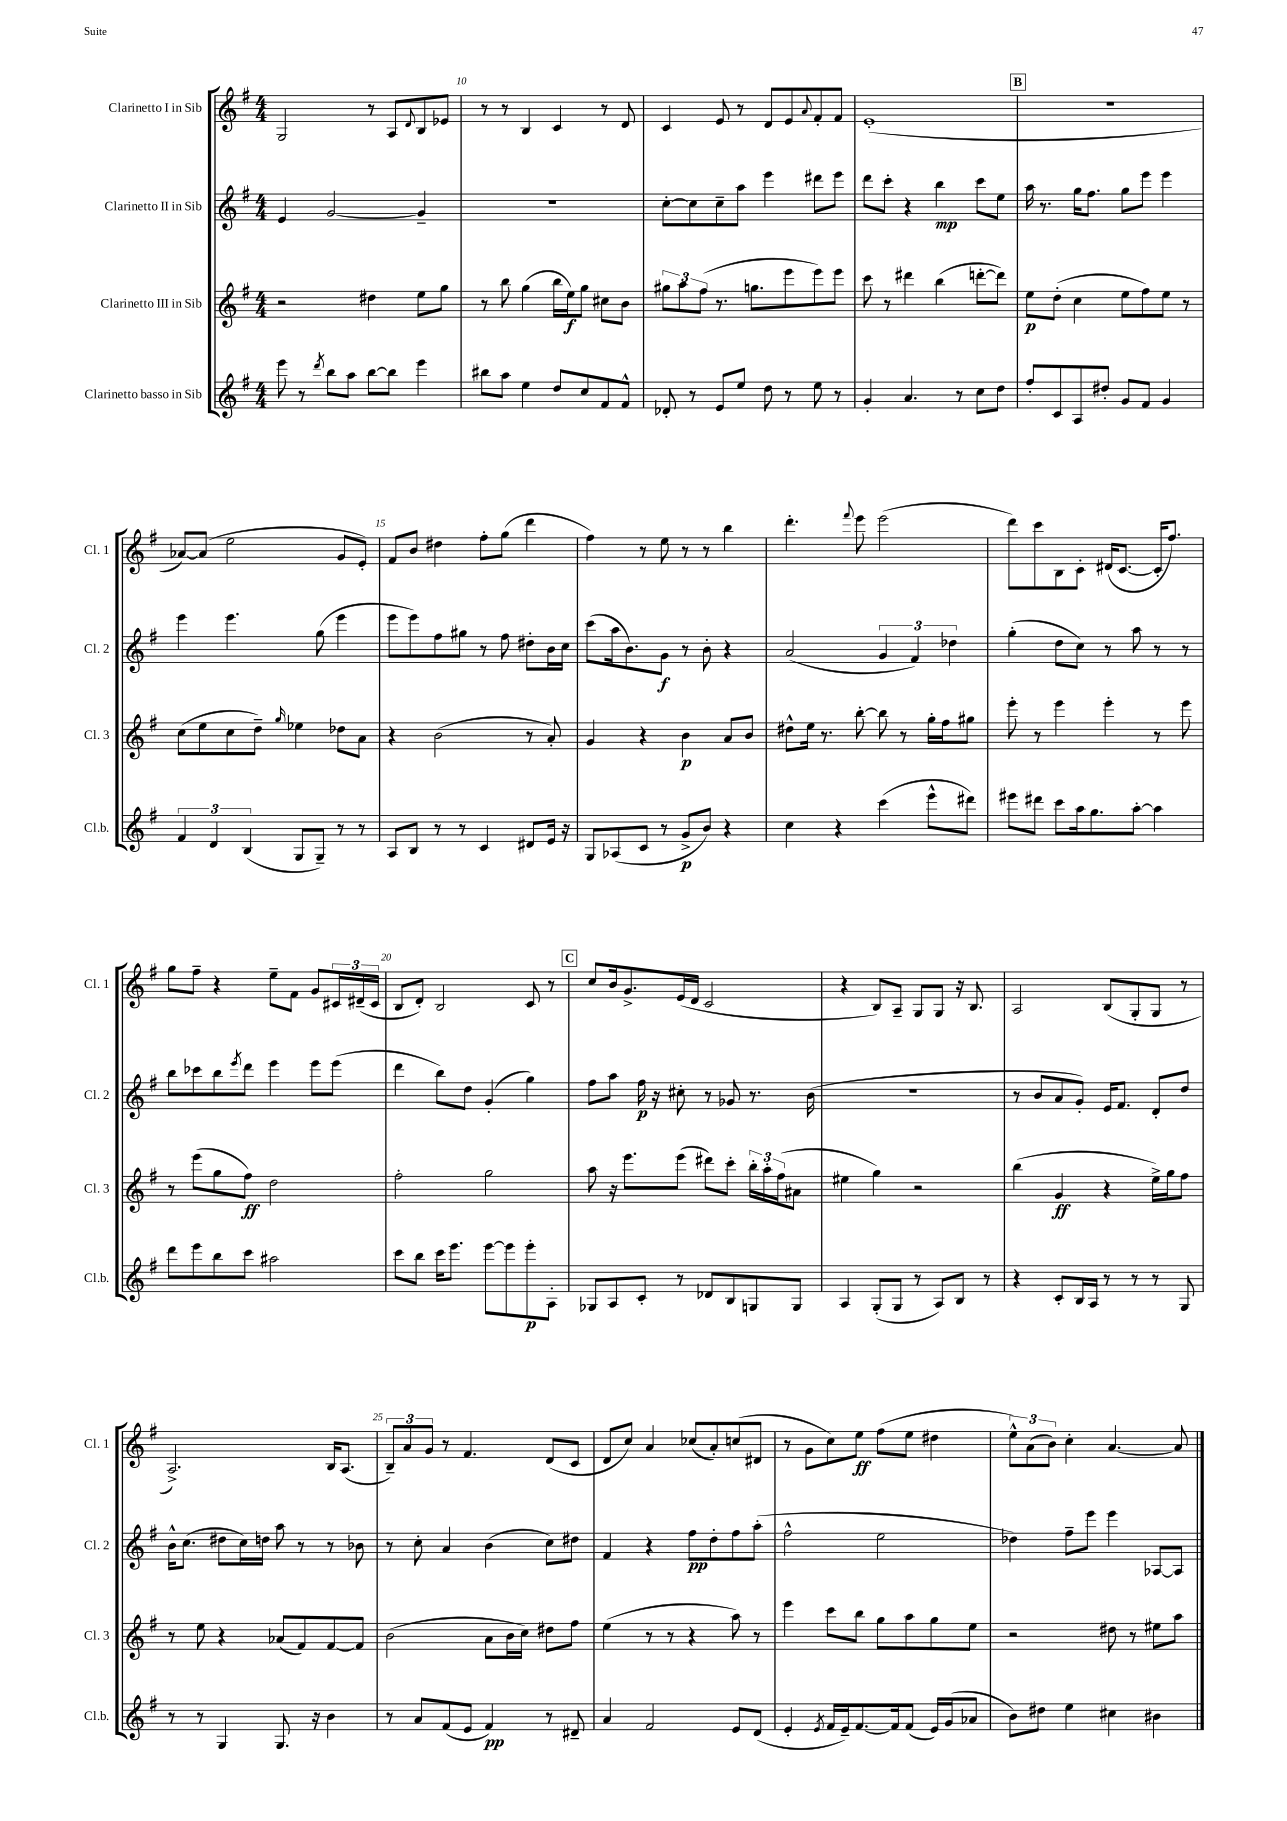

**kern	**kern	**kern	**kern
*staff4	*staff3	*staff2	*staff1
*clefG2	*clefG2	*clefG2	*clefG2
*k[f#]	*k[f#]	*k[f#]	*k[f#]
*M4/4	*M4/4	*M4/4	*M4/4
8eee\	2r	4e/	2G/
8r	.	.	.
8qddd/	.	.	.
8bb\L	.	[2g/	.
8aa\J	.	.	.
[8bb\L	4dd#\	.	8r
8bb\]J	.	.	8A/L
.	.	.	8qqd/
4eee\	8ee\L	4g~/]	8B/
.	8gg\J	.	8e-/J
=	=	=	=
8bb#\L	8r	1r	8r
8aa\J	8bb\	.	8r
4ee\	(4gg\	.	4B/
8dd/L	16bb\LL	.	4c/
.	16ee\J)	.	.
8cc/	8gg\J	.	.
8f#/	8cc#\L	.	8r
8f#^^/J	8b\J	.	8d/
=	=	=	=
8d-'/	12gg#\L	[8cc'\L	4c/
.	12aa\	.	.
8r	.	8cc\]	.
.	(12ff#\J	.	.
8e/L	8.r	8cc~\	8e/
8ee/J	.	8aa\J	8r
.	8.gg\L	.	.
8dd\	.	4eee\	8d/L
8r	8eee\	.	8e/
.	.	.	8qqa/
8ee\	8eee\)	8ddd#\L	8f#'/
8r	8eee\J	8eee\J	8f#/J
=	=	=	=
4g'/	8ccc\	8ddd\L	(1e'
.	8r	8ccc'\J	.
4.a/	4ddd#\	4r	.
.	(4bb\	4bb\	.
8r	.	.	.
8cc\L	[8ddd'\L	8ccc\L	.
8dd\J	8ddd\]J)	8ee\J	.
=	=	=	=
8ff#'/L	8ee\L	16aa\	1r
.	.	8.r	.
8c/	(8dd'\J	.	.
8A/	4cc\	16gg\LK	.
.	.	8.ff#\J	.
8dd#'/J	.	.	.
8g/L	8ee\L	8gg\L	.
8f#/J	8ff#\)	8eee\J	.
4g/	8ee\J	4eee\	.
.	8r	.	.
=	=	=	=
6f#/	(8cc\L	4eee\	[8a-/L)
.	8ee\	.	(8a-/]J
6d/	.	.	.
.	8cc\	4.eee\	2ee\
(6B/	.	.	.
.	8dd~\J)	.	.
.	16qqgg/	.	.
8G/L	4ee-\	.	.
8G~/J)	.	(8gg\	.
8r	8dd-\L	4eee\	8g/L
8r	8a\J	.	8e'/J)
=	=	=	=
8A/L	4r	8eee\L	8f#/L
8B/J	.	8eee\)	8b/J
8r	(2b\	8ff#\	4dd#\
8r	.	8gg#\J	.
4c/	.	8r	8ff#'\L
.	.	8ff#\	(8gg\J
8d#/L	8r	8dd#'\L	4ddd\
16e/Jk	8a'/)	16b\L	.
16r	.	16cc\JJ	.
=	=	=	=
8G/L	4g/	(8ccc\L	4ff#\)
(8A-/	.	16aa\k	.
.	.	8.b\)	.
8c/J	4r	.	8r
8r	.	8g\J	8ee\
8g^/L	4b\	8r	8r
8b/J)	.	8b'\	8r
4r	8a/L	4r	4bb\
.	8b/J	.	.
=	=	=	=
4cc\	8dd#^^\L	(2a/	4.ddd'\
.	16ee\Jk	.	.
.	8.r	.	.
4r	.	.	.
.	.	.	8qqfff#/
.	[8bb'\	.	8eee\
(4ccc\	8bb\]	6g/	(2eee\
.	8r	.	.
.	.	6f#/)	.
8eee^^\L	16gg'\LL	.	.
.	16ff#\J	.	.
.	.	6dd-\	.
8ddd#\J)	8gg#\J	.	.
=	=	=	=
8eee#\L	8eee'\	(4gg'\	8ddd\L)
8ddd#\J	8r	.	8ccc\
8ccc\L	4eee\	8dd\L	8B\
16aa\k	.	8cc\J)	8c'\J
8.gg\	.	.	.
.	4eee'\	8r	(16d#/LK
.	.	.	[8.c/J
[8aa'\J	.	8aa\	.
4aa\]	8r	8r	16c'/]LK
.	.	.	8.ff#/J)
.	8eee\	8r	.
=	=	=	=
8ddd\L	8r	8bb\L	8gg\L
8eee\	(8eee\L	8ccc-\	8ff#~\J
8bb\	8gg\	8bb\	4r
.	.	8qeee/	.
8ccc\J	8ff#\J)	8ddd\J	.
2aa#\	2dd\	4eee\	8ee~\L
.	.	.	8f#\J
.	.	8eee\L	8g/L
.	.	(8eee\J	24c#/L
.	.	.	(24d#~/
.	.	.	24c#/JJ
=	=	=	=
8ccc\L	2ff#'\	4ddd\	8B/L
8bb\J	.	.	8d'/J)
16ccc\LK	.	8bb\L)	2B/
8.eee\J	.	.	.
.	.	8dd\J	.
[8eee\L	2gg\	(4g'/	.
8eee\]	.	.	.
8eee'\	.	4gg\)	8c/
8A'\J	.	.	8r
=	=	=	=
8G-/L	8aa\	8ff#\L	8cc/L
8A/	16r	8aa\J	16b/k
.	8.eee\L	.	8.g^/
8c'/J	.	16ff#\	.
.	.	16r	.
8r	(8eee\J	8cc#'\	(16e/L
.	.	.	16d/JJ
8d-/L	8ddd#\L)	8r	2c/
8B/	8ccc'\J	8g-/	.
8G/	24bb'\LL	8.r	.
.	24aa'\	.	.
.	(24ff#\J	.	.
8G/J	8a#\J	.	.
.	.	(16b\	.
=	=	=	=
4A/	4ee#\	1r	4r
(8G'/L	4gg\)	.	8B/L)
8G/J	.	.	8A~/J
8r	2r	.	8G/L
8A/L)	.	.	8G/J
8B/J	.	.	16r
.	.	.	8.B/
8r	.	.	.
=	=	=	=
4r	(4bb\	8r	2A/
.	.	8b/L	.
8c'/L	4g/	8a/	.
16B/L	.	8g'/J)	.
16A/JJ	.	.	.
8r	4r	16e/LK	(8B/L
.	.	8.f#/J	.
8r	.	.	8G'/
8r	16ee^\LL)	8d'/L	8G/J
.	16gg\J	.	.
8G/	8ff#\J	8dd/J	8r
=	=	=	=
8r	8r	16b^^\LK	2.A^/)
.	.	(8.cc\J	.
8r	8ee\	.	.
4G/	4r	8dd#\L	.
.	.	16cc\L)	.
.	.	16dd\JJ	.
8.G/	(8a-/L	8aa\	.
.	8f#/)	8r	.
16r	.	.	.
4b\	[8f#/	8r	16B/LK
.	.	.	(8.A/J
.	8f#/]J	8b-\	.
=	=	=	=
8r	(2b\	8r	12B~/L)
.	.	.	12a/
8a/L	.	8cc'\	.
.	.	.	12g/J
(8f#/	.	4a/	8r
8e/J	.	.	4.f#/
4f#/)	8a\L	(4b\	.
.	16b\L	.	.
.	16cc\JJ)	.	.
8r	8dd#\L	8cc\L)	(8d/L
8d#~/	8ff#\J	8dd#\J	8c/J
=	=	=	=
4a/	(4ee\	4f#/	8d/L
.	.	.	8cc/J)
2f#/	8r	4r	4a/
.	8r	.	.
.	4r	8ff#\L	(8cc-/L
.	.	8dd'\	8a'/)
8e/L	8aa\)	8ff#\	(8cc/
(8d/J	8r	(8aa'\J	8d#/J
=	=	=	=
4e'/	4eee\	2ff#^^\	8r
.	.	.	8g\L
8qe/	.	.	.
16f#/LL	8ccc\L	.	8cc\)
16e~/J)	.	.	.
[8.f#/	8bb\J	.	8ee\J
.	8gg\L	2ee\	(8ff#\L
16f#/]k	.	.	.
(8f#/J	8aa\	.	8ee\J
16e/LL)	8gg\	.	4dd#\
(16g/J	.	.	.
8a-/J	8ee\J	.	.
=	=	=	=
8b\L)	2r	4dd-\)	12ee^^\L)
.	.	.	(12a\
8dd#\J	.	.	.
.	.	.	12b\J)
4ee\	.	8ff#~\L	4cc'\
.	.	8eee\J	.
4cc#\	8dd#\	4eee\	[4.a/
.	8r	.	.
4b#\	8ee#\L	[8A-/L	.
.	8aa\J	8A-/]J	8a/]
==	==	==	==
*-	*-	*-	*-
